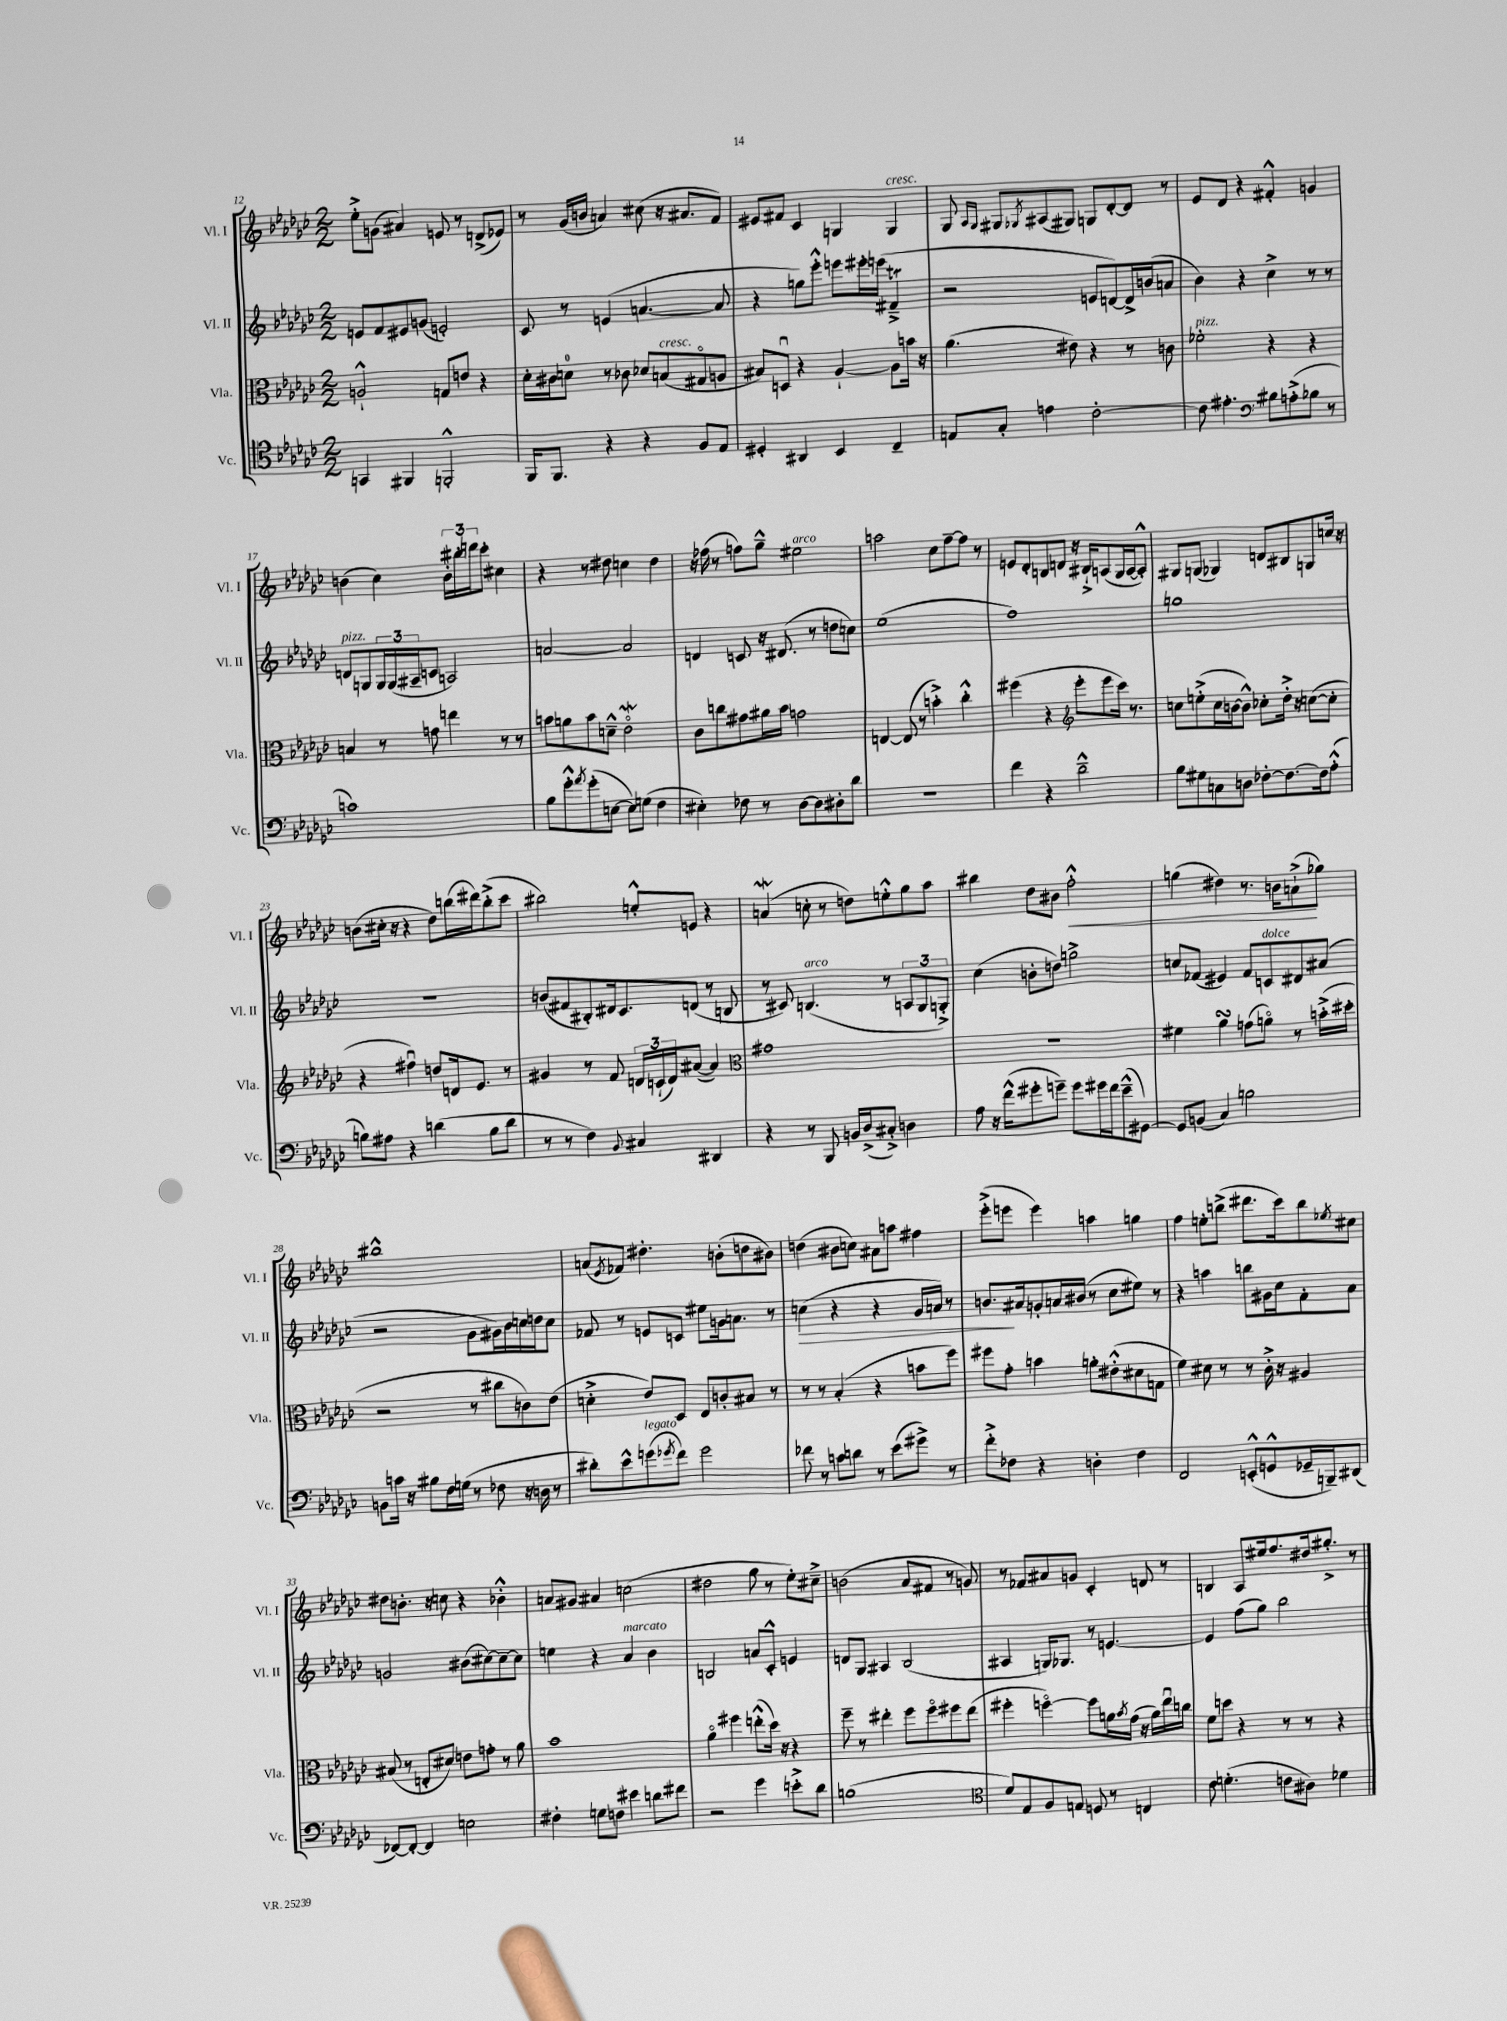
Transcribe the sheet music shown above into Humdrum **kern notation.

**kern	**kern	**kern	**dynam	**kern	**dynam
*part4	*part3	*part2	*part2	*part1	*part1
*staff4	*staff3	*staff2	*staff2	*staff1	*staff1
*I"Vc.	*I"Vla.	*I"Vl. II	*	*I"Vl. I	*
*I'Vc.	*I'Vla.	*I'Vl. II	*	*I'Vl. I	*
*clefC4	*clefC3	*clefG2	*	*clefG2	*
*k[b-e-a-d-g-c-]	*k[b-e-a-d-g-c-]	*k[b-e-a-d-g-c-]	*	*k[b-e-a-d-g-c-]	*
*M2/2	*M2/2	*M2/2	*	*M2/2	*
=12	=12	=12	=12	=12	=12
4GGn/	2An`^^/	8en/L	.	8ee-'^\L	.
.	.	8f/	.	(8gn\J	.
4FF#X/	.	8e#X/	.	4a#X/)	.
.	.	(8gn/J	.	.	.
2FFn'^^/	8Gn/L	2en'/)	.	8en/	.
.	8en/J	.	.	8r	.
.	4r	.	.	(8dn^/L	.
.	.	.	.	8e-X/J)	.
=13	=13	=13	=13	=13	=13
16FF/KL	16d-'\LL	8c-/	.	8r	.
8.FF/J	16c#X\J	.	.	.	.
.	8dn\J	8r	.	(16g-/LL	.
.	.	.	.	16bn/JJ	.
4r	8r	(4en/	.	4an/)	.
.	8c-X\	.	.	.	.
4r	8d-X/L	[4.an/	.	(8cc#X\	.
!	!LO:TX:a:i:t=cresc.	!	!	!	!
.	(8Bn/	.	.	16r	.
.	.	.	.	8.a#X/L	.
8F/L	8G#X/	.	.	.	.
8E-/J	8An/J	8a/]	.	8f/J)	.
=14	=14	=14	=14	=14	=14
4D#X'/	8B#X/L)	4r	.	8e#X/L	.
.	8Dnu/J	.	.	8f#X/J	.
4AA#X/	4r	8ggn\L)	.	4c-/	.
.	.	8eee-'^^\J	.	.	.
4BB-/	[4A-`/	8eeen\L	.	4Gn/	.
.	.	16eee#X'\L	.	.	.
.	.	(16eeen\JJ	.	.	.
!	!	!	!	!LO:TX:a:i:t=cresc.	!
4C-~/	8A-\L]	4f#Xt~^/	.	4G/	.
.	16bn\Jk	.	.	.	.
.	16r	.	.	.	.
=15	=15	=15	=15	=15	=15
8En/L	(4.a-\	2r	.	8G-/	.
.	.	.	.	16qqA-/LL	.
.	.	.	.	16qqG-/JJ	.
8G-'/J	.	.	.	8G#X/L	.
.	.	.	.	8qG-X/	.
4en\	.	.	.	(8A#X/	.
.	8e#X\)	.	.	8G#X/J)	.
[2c-'\	4r	8en/L	.	8Gn/L	.
.	.	[8dn/)	.	[8d-'/	.
.	8r	16d^/L]	.	8d-/J]	.
.	.	(16bn/J	.	.	.
.	8cn\	8an/J	.	8r	.
=16	=16	=16	=16	=16	=16
!	!LO:TX:a:i:t=pizz.	!	!	!	!
8c-\]	2f-X'\	4b-\)	.	8e-/L	.
4.e#X'\	.	.	.	8d-/J	.
.	.	4r	.	4r	.
*clefF4	*	*	*	*	*
8B#X\L	4r	4cc-^\	.	4f#X'^^/	.
(8An'^\	.	.	.	.	.
8B-X\J	4r	8r	.	4gn/	.
8r	.	8r	.	.	.
!!LO:LB:g=z
=17	=17	=17	=17	=17	=17
!	!	!LO:TX:a:i:t=pizz.	!	!	!
1cn)	4Bn/	8dn/L	.	(4bn\	.
.	.	8Gn/	.	.	.
.	8r	24G/L	.	4cc-\)	.
.	.	(24G/	.	.	.
.	.	24A#X~/J	.	.	.
.	8gn\	8cn/J	.	.	.
.	4een\	2An/)	.	24b'\LL	.
.	.	.	.	24bb#X'\	.
.	.	.	.	24dddn\J	.
.	.	.	.	8ccc-'\J	.
.	8r	.	.	4cc#X\	.
.	8r	.	.	.	.
=18	=18	=18	=18	=18	=18
8B-\L	8bn\L	[2an/	.	4r	.
8g-'^^\	8an\	.	.	.	.
8qa-/	.	.	.	.	.
(8g-'\	8b\	.	.	8r	.
[8En\J	8dn~^^\J	.	.	8dd#X\	.
8E\L])	2e-W\	2a/]	.	4ccn\	.
(8Gn\J	.	.	.	.	.
4F\	.	.	.	4dd#\	.
=19	=19	=19	=19	=19	=19
4E#X'\)	8c-\L	4dn/	.	16r	.
.	.	.	.	(16ff-X\	.
.	8ccn\	.	.	8r	.
8F-X\	8g#X\	8cn/	.	8ffn\L)	.
8r	16a#X\L	16r	.	8gg-~^^\J	.
.	16b-\JJ	(8.d#X/	.	.	.
!	!	!	!	!LO:TX:a:i:t=arco	!
[8D-\L	2gn\	.	.	2ee#X\	.
8D-\]	.	8r	.	.	.
8D#X'\	.	8ddn\L	.	.	.
8d-\J	.	8ccn\J)	.	.	.
=20	=20	=20	=20	=20	=20
1r	[4En/	(1ee-	.	2aan\	.
.	(8E/]	.	.	.	.
.	8r	.	.	.	.
.	4bn'^\)	.	.	8cc-\L	.
.	.	.	.	[8ff~\	.
.	4cc-'^^\	.	.	8ff\J]	.
.	.	.	.	8r	.
=21	=21	=21	=21	=21	=21
4f\	(4ff#X\	1ff)	.	8en/L	.
.	.	.	.	8d-'/	.
4r	4r	.	.	8Bn/	.
.	.	.	.	8dn/J	.
*	*clefG2	*	*	*	*
2d-~^^\	8eee-'\L	.	.	16r	.
.	.	.	.	16B#X`^/KL	.
.	8eee-\	.	.	(8An/	.
.	16ccc-\Jk)	.	.	16G-/L	.
.	8.r	.	.	[16A/J	.
.	.	.	.	8A'^^/J])	.
=22	=22	=22	=22	=22	=22
8B-\L	8ccn\L	1ggn	.	8G#X/L	.
8G#X\	(8een'^\	.	.	(8Gn/J	.
8Cn\	16cc\L	.	.	4G-X/)	.
.	[16bn\J	.	.	.	.
8Dn\J	8b^^\J])	.	.	.	.
[8F-X'\L	8cc-X'\L	.	.	8dn/L	.
8.F-\_	16dd-'^\Jk	.	.	8B#X/	.
.	16r	.	.	.	.
.	([8ccn\L	.	.	8Gn/	.
16F-\k]	.	.	.	.	.
(8A-'^^\J	8cc'\J]	.	.	16ccn/Jk	.
.	.	.	.	16r	.
!!LO:LB:g=z
=23	=23	=23	=23	=23	=23
8Bn\L)	4r	1r	.	(8bn\L	.
8A#X\J	.	.	.	16cc#X'\Jk	.
.	.	.	.	16r	.
4r	4ff#Xu\)	.	.	4r	.
(4dn\	8ddn/L	.	.	8dd-\L)	.
.	16dn/k	.	.	(16bbn\L	.
.	8.e-/J	.	.	16ddd#X\J)	.
8B\L	.	.	.	(8bb'^\	.
8d\J	8r	.	.	8ccc-\J	.
=24	=24	=24	=24	=24	=24
8r	4g#X/	(8bn/L	.	2bb#X\)	.
8r	.	8f#X/	.	.	.
4F\)	8r	8B#X'/)	.	.	.
.	8f/	16d#X/k	.	.	.
.	.	8.c-/	.	.	.
8qqBB-/	.	.	.	.	.
4C#X/	24dn/LL	.	.	8een'^^/L	.
.	(24cn`/	.	.	.	.
.	24d/J)	.	.	.	.
.	([8a#X/J	(8dn/J	.	8en/J	.
4DD#X/	4a#/])	8r	.	4r	.
.	.	8Bn/	.	.	.
=25	=25	=25	=25	=25	=25
*	*clefC3	*	*	*	*
4r	1g#X	8r	.	(4anW/	.
.	.	8c#X/)	.	.	.
!	!	!LO:TX:a:i:t=arco	!	!	!
8r	.	(4.Bn/	.	8ccn'\	.
8BBB-/	.	.	.	8r	.
16BBn/LL	.	.	.	8ddn\L)	.
(16D-^/J	.	.	.	.	.
8C#X'^/J)	.	8r	.	8een'^^\	.
4Dn\	.	12An/L	.	8gg-\	.
.	.	12G-/	.	.	.
.	.	.	.	8aa-\J	.
.	.	12Gn'^/J)	.	.	.
=26	=26	=26	=26	=26	=26
8A-\	1r	(4cc-\	.	4bb#X\	.
16r	.	.	.	.	.
(16f^^\KL	.	.	.	.	.
8g#X'\	.	8bn'\L	.	8dd-\L	.
8gn~\J)	.	8ddn\J)	.	8b#X\J	.
!	!	!	!	!	!LO:HP:b
8g\L	.	2ggn^\	.	2ff'^^\	<
16g#X\L	.	.	.	.	.
16f\J	.	.	.	.	.
(8e-~^^\	.	.	.	.	.
[8GG#X\J)	.	.	.	.	.
=27	=27	=27	=27	=27	=27
8GG#/L]	4f#X\	8ccn/L	.	(4ggn\	.
(8BBn/J	.	(8f-X/J	.	.	.
4C-/)	4a-sSSS\	4e#X/)	.	4dd#X\)	.
2Bn\	(8gn\L	8f-/L	.	8.r	.
!	!	!LO:TX:a:i:t=dolce	!	!	!
.	8an\J)	8cn/	.	.	.
.	.	.	.	16bn\KL	.
.	8r	8d#X/	.	(8an`^\	.
.	(16bn'^\LL	(8a#X/J	.	8gg-X\J)	[
.	16dd#X'\JJ	.	.	.	.
!!LO:LB:g=z
=28	=28	=28	=28	=28	=28
8BBn\L	2r	2r	.	1bb#X^^	.
16cn\Jk	.	.	.	.	.
16r	.	.	.	.	.
8B#X\L	.	.	.	.	.
16F\L	.	.	.	.	.
(16Gn\JJ	.	.	.	.	.
8r	8r	8g-\L	.	.	.
8F-X\	8cc#X\L	16g#X\L)	.	.	.
.	.	16b-\	.	.	.
16r	8cn\)	16ccn\	.	.	.
16Dn\	.	16ddn\J	.	.	.
8r	(8e-\J	8cc\J	.	.	.
=29	=29	=29	=29	=29	=29
8d#X'\L)	4dn'^\	8f-X/	.	(8an/L	.
.	.	.	.	8qe-/	.
8e-^^\	.	8r	.	8f-X/J)	.
!LO:TX:a:i:t=legato	!	!	!	!	!
(8gn\	8e-/L)	8en/L	.	4.dd#X'\	.
8qg-X/	.	.	.	.	.
8f\J)	8D-/J	8cn/J	.	.	.
2g-\	8E-/L	8ee#X\L	.	.	.
.	8cn'/	16gn\k	.	(8bn'\L	.
.	.	8.an\J	.	.	.
.	8B#X/J	.	.	8ddn\	.
.	8r	8r	.	8b#X\J)	.
=30	=30	=30	=30	=30	=30
!	!	!	!LO:HP:b	!	!
8f-X\	8r	(4ccn\	>	(4ddn\	.
8r	8r	.	.	.	.
8cn\L	(4B-'/	4r	.	8b#X\L	.
8dn\J	.	.	.	8ccn\J)	.
8r	4r	4r	.	8a#X\L	.
(8e-\L	.	.	.	8aan\J	.
8g#X^\J)	8bn\L	16g-/LL	.	4ff#X\	.
.	.	16an/JJ)	.	.	.
8r	8ff\J)	8r	.	.	.
=31	=31	=31	=31	=31	=31
8f'^\L	8ff#X\L	8.bn/L	.	(8eee-'^\L	.
8F-X\J	8g-'\J	.	.	8eeen\J	.
.	.	16a#X/k	]	.	.
4r	4bn\	8gn'/	.	4eee\)	.
.	.	16an/L	.	.	.
.	.	(16b#X/JJ	.	.	.
4Dn'\	8an'\L	8r	.	4aan\	.
.	(8e#X'^^\	8cc-\L	.	.	.
4F-\	8d#X\	8ee#X\J)	.	4ggn\	.
.	8Gn\J	8r	.	.	.
=32	=32	=32	=32	=32	=32
2FF/	4f\)	4r	.	4ff\	.
.	8d#X\	4aan\	.	8een'\L	.
.	8r	.	.	(8bbn^\J	.
(8EEn'^^/L	8r	8bbn\L	.	8.ddd#X\L	.
8GGn^^/	16c-'^\	16g#X\L	.	.	.
.	16r	16cc-\J	.	16ccc-\k)	.
16GG-X~/L	4A#X/	8f'\	.	8bb\	.
16BBBn~/J)	.	.	.	.	.
.	.	.	.	8qee-X/	.
(8DD#X/J	.	8a-\J	.	8cc#X\J	.
!!LO:LB:g=z
=33	=33	=33	=33	=33	=33
[8FF-X/L)	(8B#X/	2gn/	.	8dd#X\L	.
8FF-'/J_	8r	.	.	8.bn'\J	.
4FF-/]	8En'/L	.	.	.	.
.	.	.	.	16r	.
.	8d#X/J)	.	.	8ccn\	.
2En\	8en\L	(8b#X\L	.	4r	.
.	8gn'\J	[8cc#X\)	.	.	.
.	8r	8cc#~\_	.	4b-X'^^\	.
.	8a-\	8cc#\J]	.	.	.
=34	=34	=34	=34	=34	=34
4F#X'\	1b-	4een\	.	8an/L	.
.	.	.	.	8g#X/J	.
8Gn\L	.	4r	.	4a#X/	.
8Fn\J	.	.	.	.	.
!	!	!LO:TX:a:i:t=marcato	!	!	!
4e#X\	.	4a-/	.	(2ccn\	.
8dn\L	.	4b-\	.	.	.
8f#X\J	.	.	.	.	.
=35	=35	=35	=35	=35	=35
2r	4a-\	2Bn/	.	2dd#X\	.
.	4ff#X\	.	.	.	.
4g-\	(8een'^^\L	8an/L	.	8gg-\	.
.	16dd-\Jk)	8c-'^^/J	.	8r	.
.	16r	.	.	.	.
8en'^\L	4r	4en/	.	8ee-'\L)	.
8d-\J	.	.	.	8cc#X~^\J	.
=36	=36	=36	=36	=36	=36
(1Bn	8ff~\	8dn/L	.	(2bn\	.
.	8r	8G-/J	.	.	.
.	4ee#X'\	4A#X/	.	.	.
.	8ff\L	(2B-/	.	8a-/L	.
.	8ff\	.	.	8f#X/J	.
.	8ff#X\	.	.	8r	.
.	(8ee#\J	.	.	8gn/)	.
=37	=37	=37	=37	=37	=37
*clefC4	*	*	*	*	*
8d-/L)	4ff#X'\	4A#X/	.	8r	.
8E-/	.	.	.	8f-X/L	.
8F/	[4ffn\)	16Gn/KL)	.	8a#X/	.
.	.	8.G-X/J	.	.	.
8En/J	.	.	.	8gn/J	.
8Dn/	8ff\L]	8r	.	4c-'/	.
8r	16an\L	[4.en/	.	.	.
.	8qb-/	.	.	.	.
.	(16g-\JJ	.	.	.	.
4Cn/	16r	.	.	8dn/	.
.	16a\LL)	.	.	.	.
.	16ee-u\	.	.	8r	.
.	16ccn\JJ	.	.	.	.
=38	=38	=38	=38	=38	=38
8c-\	8f\L	4e/]	.	4Bn/	.
(4.dn'\	8ddn\J	.	.	.	.
.	4r	(8ff\L	.	8A-/L	.
.	.	8gg-\J)	.	16ee#X/k	.
.	.	.	.	8.ff/	.
8cn\L	8r	2bb-\	.	.	.
8A#X\J)	8r	.	.	16dd#X/k	.
.	.	.	.	8.gg#X'^/J	.
4d-X\	4r	.	.	.	.
.	.	.	.	8r	.
==	==	==	==	==	==
*-	*-	*-	*-	*-	*-
